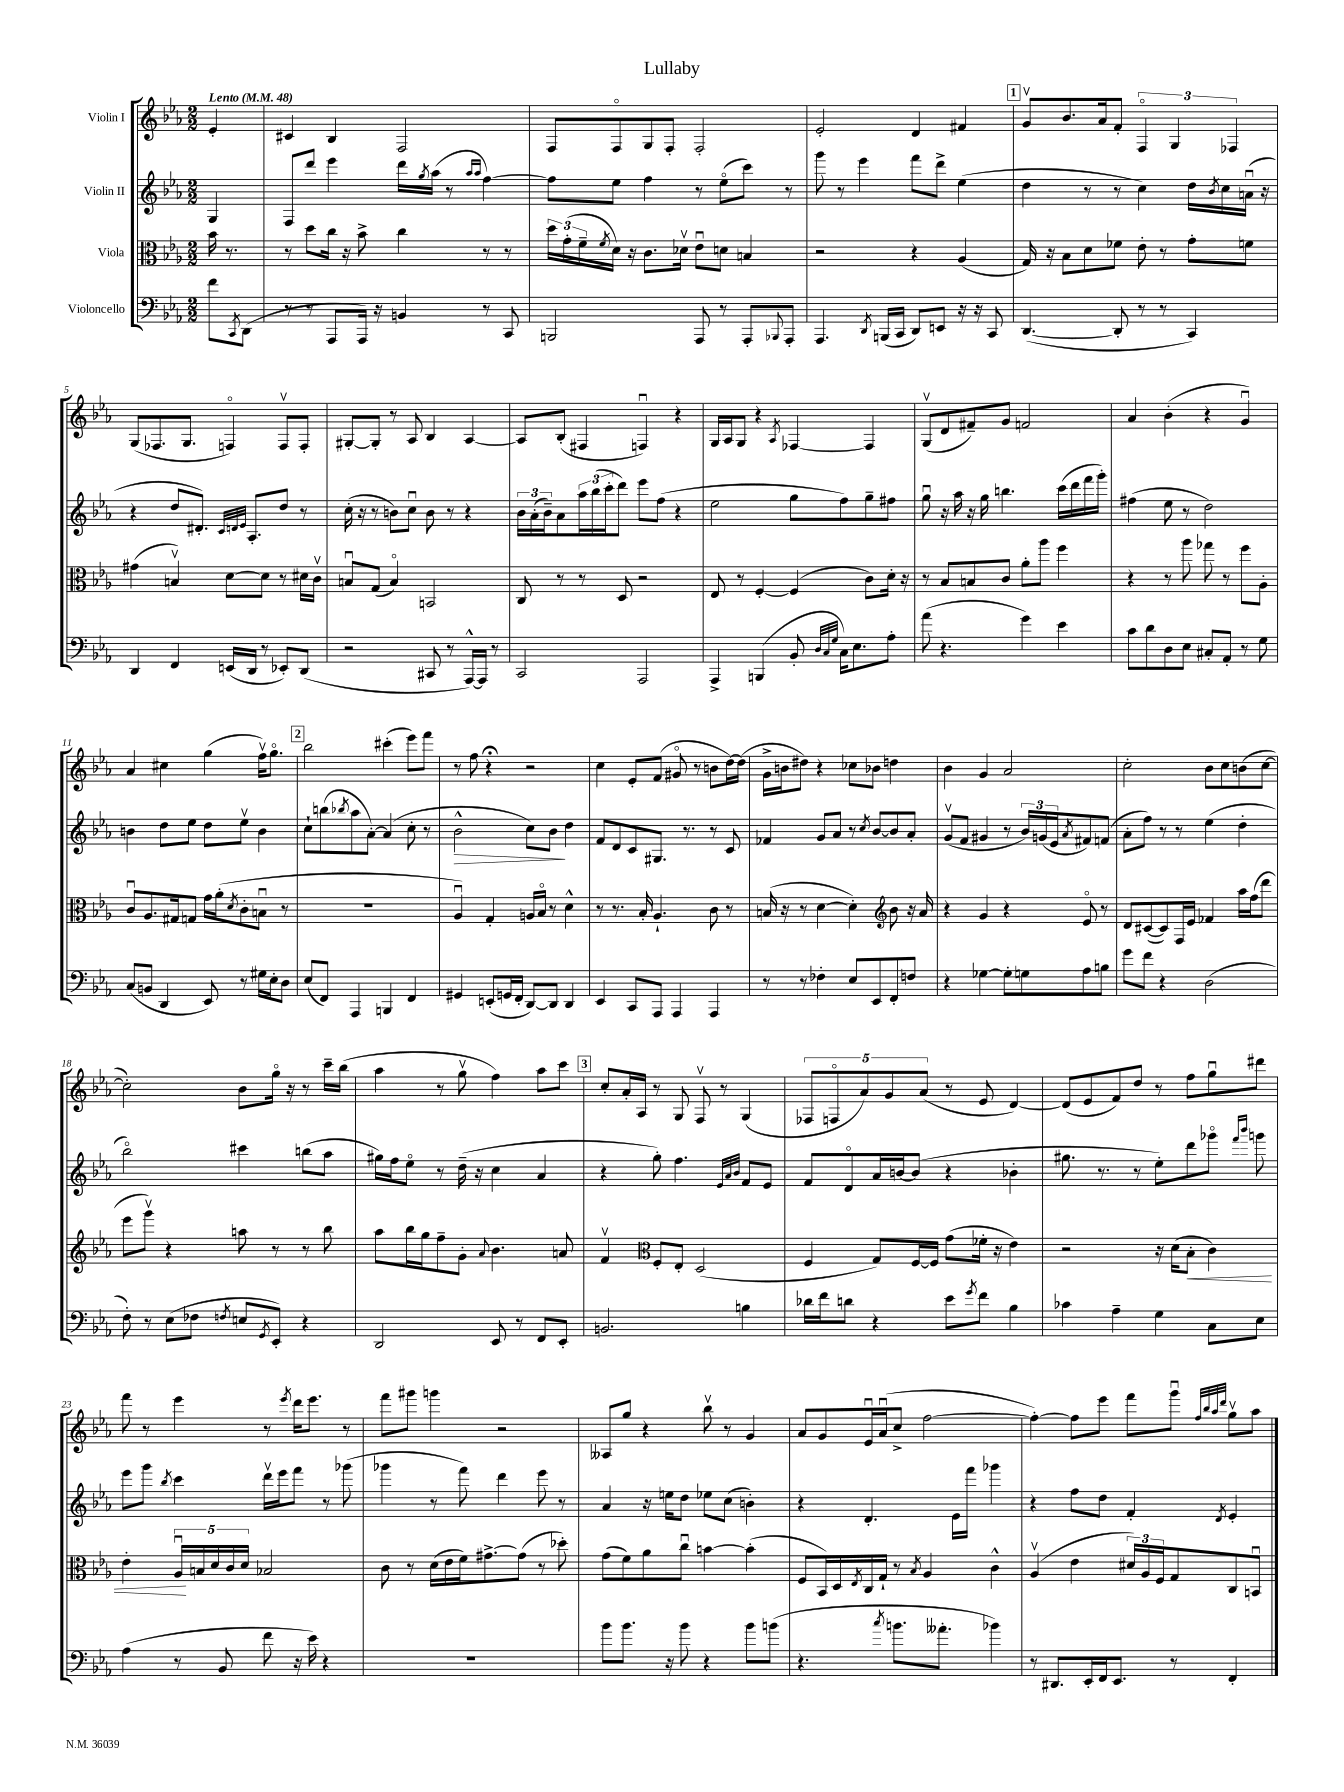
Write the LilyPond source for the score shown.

\header { title = "Lullaby" }
<<
\new StaffGroup <<
\new Staff = "s0" \with { instrumentName = "Violin I" } {
    \clef treble \key ees \major \numericTimeSignature \time 2/2 \partial 4 \tempo "Lento" 4 = 48
    ees'4-. |
    cis'4 bes4 f2 |
    f8 f8\flageolet g8 f8-. f2-. |
    ees'2-. d'4 fis'4 |
    \mark \markup { \box "1" } g'8\upbow bes'8. aes'16 f'8-. \tuplet 3/2 { f4\flageolet g4 fes4 } |
    g8( fes8. g8. f4\flageolet) f8\upbow f8-. |
    gis8~-. gis8-. r8 aes8 bes4 aes4~ |
    aes8 bes8-.( fis4 f4\downbow) r4 |
    g16 aes16 g8 r4 \acciaccatura { aes8 } fes4~ fes4 |
    g8\upbow( d'8 fis'8--) g'8 f'2 |
    aes'4 bes'4-.( r4 g'4\downbow) |
    aes'4 cis''4 g''4( f''16\upbow) g''8.\flageolet |
    \mark \markup { \box "2" } bes''2 cis'''4-.( ees'''8) f'''8 |
    r8 f''8 r4\fermata r2 |
    c''4 ees'8-. f'8( gis'8\flageolet r8 b'8 d''16~) d''16( |
    g'16-> b'16 dis''8) r4 ces''8 bes'8 d''4 |
    bes'4 g'4 aes'2 |
    c''2-. bes'8 c''8 b'8( c''8~ |
    c''2-.) bes'8 g''16\flageolet r16 r8 c'''16-- bes''16( |
    aes''4 r8 g''8\upbow f''4) aes''8 c'''8 |
    \mark \markup { \box "3" } c''8-. aes'16-. aes16 r8 g8 f8\upbow r8 g4( |
    \tuplet 5/4 { fes8 f8\flageolet aes'8) g'8 aes'8( } r8 ees'8 d'4~) |
    d'8( ees'8 f'8) d''8 r8 f''8 g''8\downbow dis'''8 |
    f'''8 r8 ees'''4 r8 \acciaccatura { ees'''8 } d'''16 ees'''8. r8 |
    f'''8 gis'''8 g'''4 r2 |
    aeses8 g''8 r4 bes''8\upbow r8 g'4 |
    aes'8 g'8 ees'16\downbow aes'16\downbow( c''8-> f''2~ |
    f''4~-.) f''8 ees'''8 f'''8 g'''8\downbow \grace { f''32 bes''32 aes''32 d'''32 } g''8\upbow aes''8 \bar "|." |
}
\new Staff = "s1" \with { instrumentName = "Violin II" } {
    \clef treble \key ees \major \numericTimeSignature \time 2/2 \partial 4
    g4 |
    f8 d'''8 ees'''4 d'''16 \acciaccatura { g''8 } aes''16( r8 \grace { aes''16 aes''16 } f''4~) |
    f''8 ees''8 f''4 r8 ees''8\flageolet( c'''8) r8 |
    g'''8 r8 ees'''4 f'''8 d'''8-> ees''4( |
    \mark \markup { \box "1" } d''4 r8 r8 c''4) d''16 \acciaccatura { bes'8 } c''16 a'16\downbow( r16 |
    r4 d''8 dis'8.-.) \grace { c'32 d'32 ees'32 } aes8.-. d''8 r8 |
    c''16-.( r16 r8 b'8) c''8\downbow b'8 r8 r4 |
    \tuplet 3/2 { bes'16 aes'16-.( bes'16--) } aes'8 \tuplet 3/2 { aes''16 bes''16( c'''16-. } d'''8) ees'''8 f''8( r4 |
    ees''2 g''8 f''8) g''8-- fis''8 |
    g''8\downbow r16 aes''16 r16 g''16 b''4. c'''16( d'''16 f'''16 g'''16-.) |
    fis''4( ees''8 r8 d''2) |
    b'4 d''8 ees''8 d''8 ees''8\upbow b'4 |
    \mark \markup { \box "2" } c''8-! b''8( \acciaccatura { bes''8 } aes''8 aes'8~-.) aes'4( c''8-. r8 |
    bes'2-^\> c''8) bes'8\! d''4 |
    f'8 d'8 c'8 gis8. r8. r8 c'8 |
    fes'4 g'8 aes'8 r8 \acciaccatura { c''8 } bes'8~ bes'8 aes'8-. |
    g'8\upbow( f'8 gis'4 r8 \tuplet 3/2 { bes'16) g'16( ees'16 } \acciaccatura { aes'8 } fis'8) f'8( |
    aes'8-. f''8) r8 r8 ees''4( d''4-. |
    bes''2\flageolet) cis'''4 b''8( aes''8 |
    gis''16) f''16 ees''8\flageolet r8 d''16--( r16 c''4 aes'4 |
    \mark \markup { \box "3" } r4 g''8-.) f''4. \grace { ees'32 aes'32 bes'32 } f'8 ees'8 |
    f'8 d'8\flageolet aes'16 b'16~ b'8( r4 bes'4-. |
    gis''8. r8. r8 ees''8-.) d'''8 ges'''8\flageolet \grace { f'''16 bes'''16 } g'''8 |
    ees'''8 g'''8 \acciaccatura { bes''8 } c'''4 d'''16\upbow ees'''16 f'''8 r8 ges'''8( |
    ges'''4 r8 f'''8) d'''4 ees'''8 r8 |
    aes'4 r16 e''16 d''8 ees''8 c''8( b'4-.) |
    r4 d'4.-. ees'16 f'''16 ges'''4 |
    r4 f''8 d''8 f'4-. \acciaccatura { d'8 } ees'4-. \bar "|." |
}
\new Staff = "s2" \with { instrumentName = "Viola" } {
    \clef alto \key ees \major \numericTimeSignature \time 2/2 \partial 4
    bes'16 r8. |
    r8 d''8 c''16 r16 bes'8-> c''4 r8 r8 |
    \tuplet 3/2 { d''16 g'16-.( f'16-- } \acciaccatura { f'8 } d'16) r16 c'8. des'16\upbow ees'8\downbow d'8 b4 |
    r2 r4 aes4( |
    \mark \markup { \box "1" } g16) r16 bes8 d'8 fes'8 ees'8-. r8 g'8-. f'8 |
    gis'4( b4\upbow) d'8~ d'8 r8 dis'16 c'16\upbow |
    b8\downbow g8( b4\flageolet) b,2 |
    c8 r8 r8 d8 r2 |
    ees8 r8 f4~-. f4( c'8) d'16-. r16 |
    r8 bes8 b8 c'8 aes'8-. aes''8 f''4 |
    r4 r8 aes''8 ges''8 r8 f''8 aes8-. |
    c'8\downbow aes8. gis16 g8 g'16 aes'16-.( \acciaccatura { d'8 } c'8-. b8\downbow r8 |
    \mark \markup { \box "2" } R1 |
    aes4\downbow) g4-. a16 bes16\flageolet r8 d'4-^ |
    r8 r8. bes16-. aes4.-! c'8 r8 |
    b16( r16 r8 d'4~ d'4-.) \clef treble bes'8 r16 aes'16 |
    r4 g'4 r4 ees'8\flageolet r8 |
    d'8 cis'8~( cis'8) f16 ees'16 fes'4 aes''16 f''16( d'''8 |
    ees'''8 g'''8\upbow) r4 a''8 r8 r8 bes''8 |
    aes''8 bes''16 g''16 f''8-- g'8-. \appoggiatura { aes'8 } bes'4. a'8 |
    \mark \markup { \box "3" } f'4\upbow \clef alto f8-. ees8-. d2( |
    f4 g8) f16~ f16 g'8( fes'16-. r16 ees'4) |
    r2 r16 d'16( bes8-.\< c'4) |
    ees'4-. \tuplet 5/4 { aes16\downbow\! b16 d'16 c'16 d'16 } bes2 |
    c'8 r8 d'16( ees'16 f'16) gis'8.~-> gis'8( r8 des''8-.) |
    g'8( f'8) aes'8 c''8\downbow b'4~ b'4-.( |
    f8 bes,16) d16 \acciaccatura { ees8 } c16 g16-! r8 \acciaccatura { bes8 } aes4 c'4-^ |
    aes4\upbow( ees'4 \tuplet 3/2 { dis'16) aes16 f16 } g8 c8 b,8\downbow \bar "|." |
}
\new Staff = "s3" \with { instrumentName = "Violoncello" } {
    \clef bass \key ees \major \numericTimeSignature \time 2/2 \partial 4
    f'8 \acciaccatura { c,8 } d,8( |
    r8 r8 aes,,8 aes,,16) r16 b,4 r8 c,8 |
    b,,2 aes,,8 r8 aes,,8-. \appoggiatura { bes,,8 } aes,,8-. |
    aes,,4. \acciaccatura { d,8 } b,,16( c,16 d,8) e,8 r16 r16 c,8 |
    \mark \markup { \box "1" } d,4.~( d,8-. r8 r8 c,4) |
    d,4 f,4 e,16( d,16 r8 ees,8-.) d,8( |
    r2 cis,8 r8 aes,,16~-^) aes,,16 r8 |
    c,2 aes,,2 |
    aes,,4-> b,,4( bes,8-. \grace { d32 c32 g32 } c16) ees8. aes8-. |
    aes'8( r4. g'4) ees'4 |
    c'8 d'8 d8 ees8 cis8-. aes,8-. r8 g8 |
    c8( b,8 d,4 ees,8) r8 gis16 ees16-. d8 |
    \mark \markup { \box "2" } ees8( f,8) aes,,4 b,,4 f,4 |
    gis,4 e,8-.( g,16 f,16-. d,8~) d,8 d,4 |
    ees,4 c,8 aes,,8 aes,,4 aes,,4 |
    r8 r8 fes4-. ees8 ees,8 f,8-. f8 |
    r4 ges4~ ges8-. g8 aes8 b8 |
    g'8 f'8 r4 d2( |
    f8-.) r8 ees8( fes8 \acciaccatura { f8 } e8 \acciaccatura { g,8 } ees,8-.) r4 |
    d,2 ees,8 r8 f,8 ees,8-. |
    \mark \markup { \box "3" } b,2. b4 |
    des'16 f'16 d'8 r4 ees'8 \acciaccatura { g'8 } f'8 bes4 |
    ces'4 aes4-- g4 c8 ees8 |
    aes4( r8 bes,8 f'8 r16 ees'16) r4 |
    R1 |
    bes'8 bes'8. r16 bes'8 r4 bes'8 b'8( |
    r4. \acciaccatura { c''8 } b'8. aeses'8.-. bes'4) |
    r8 dis,8. ees,16-. f,16 ees,8. r8 f,4-. \bar "|." |
}
>>
>>
